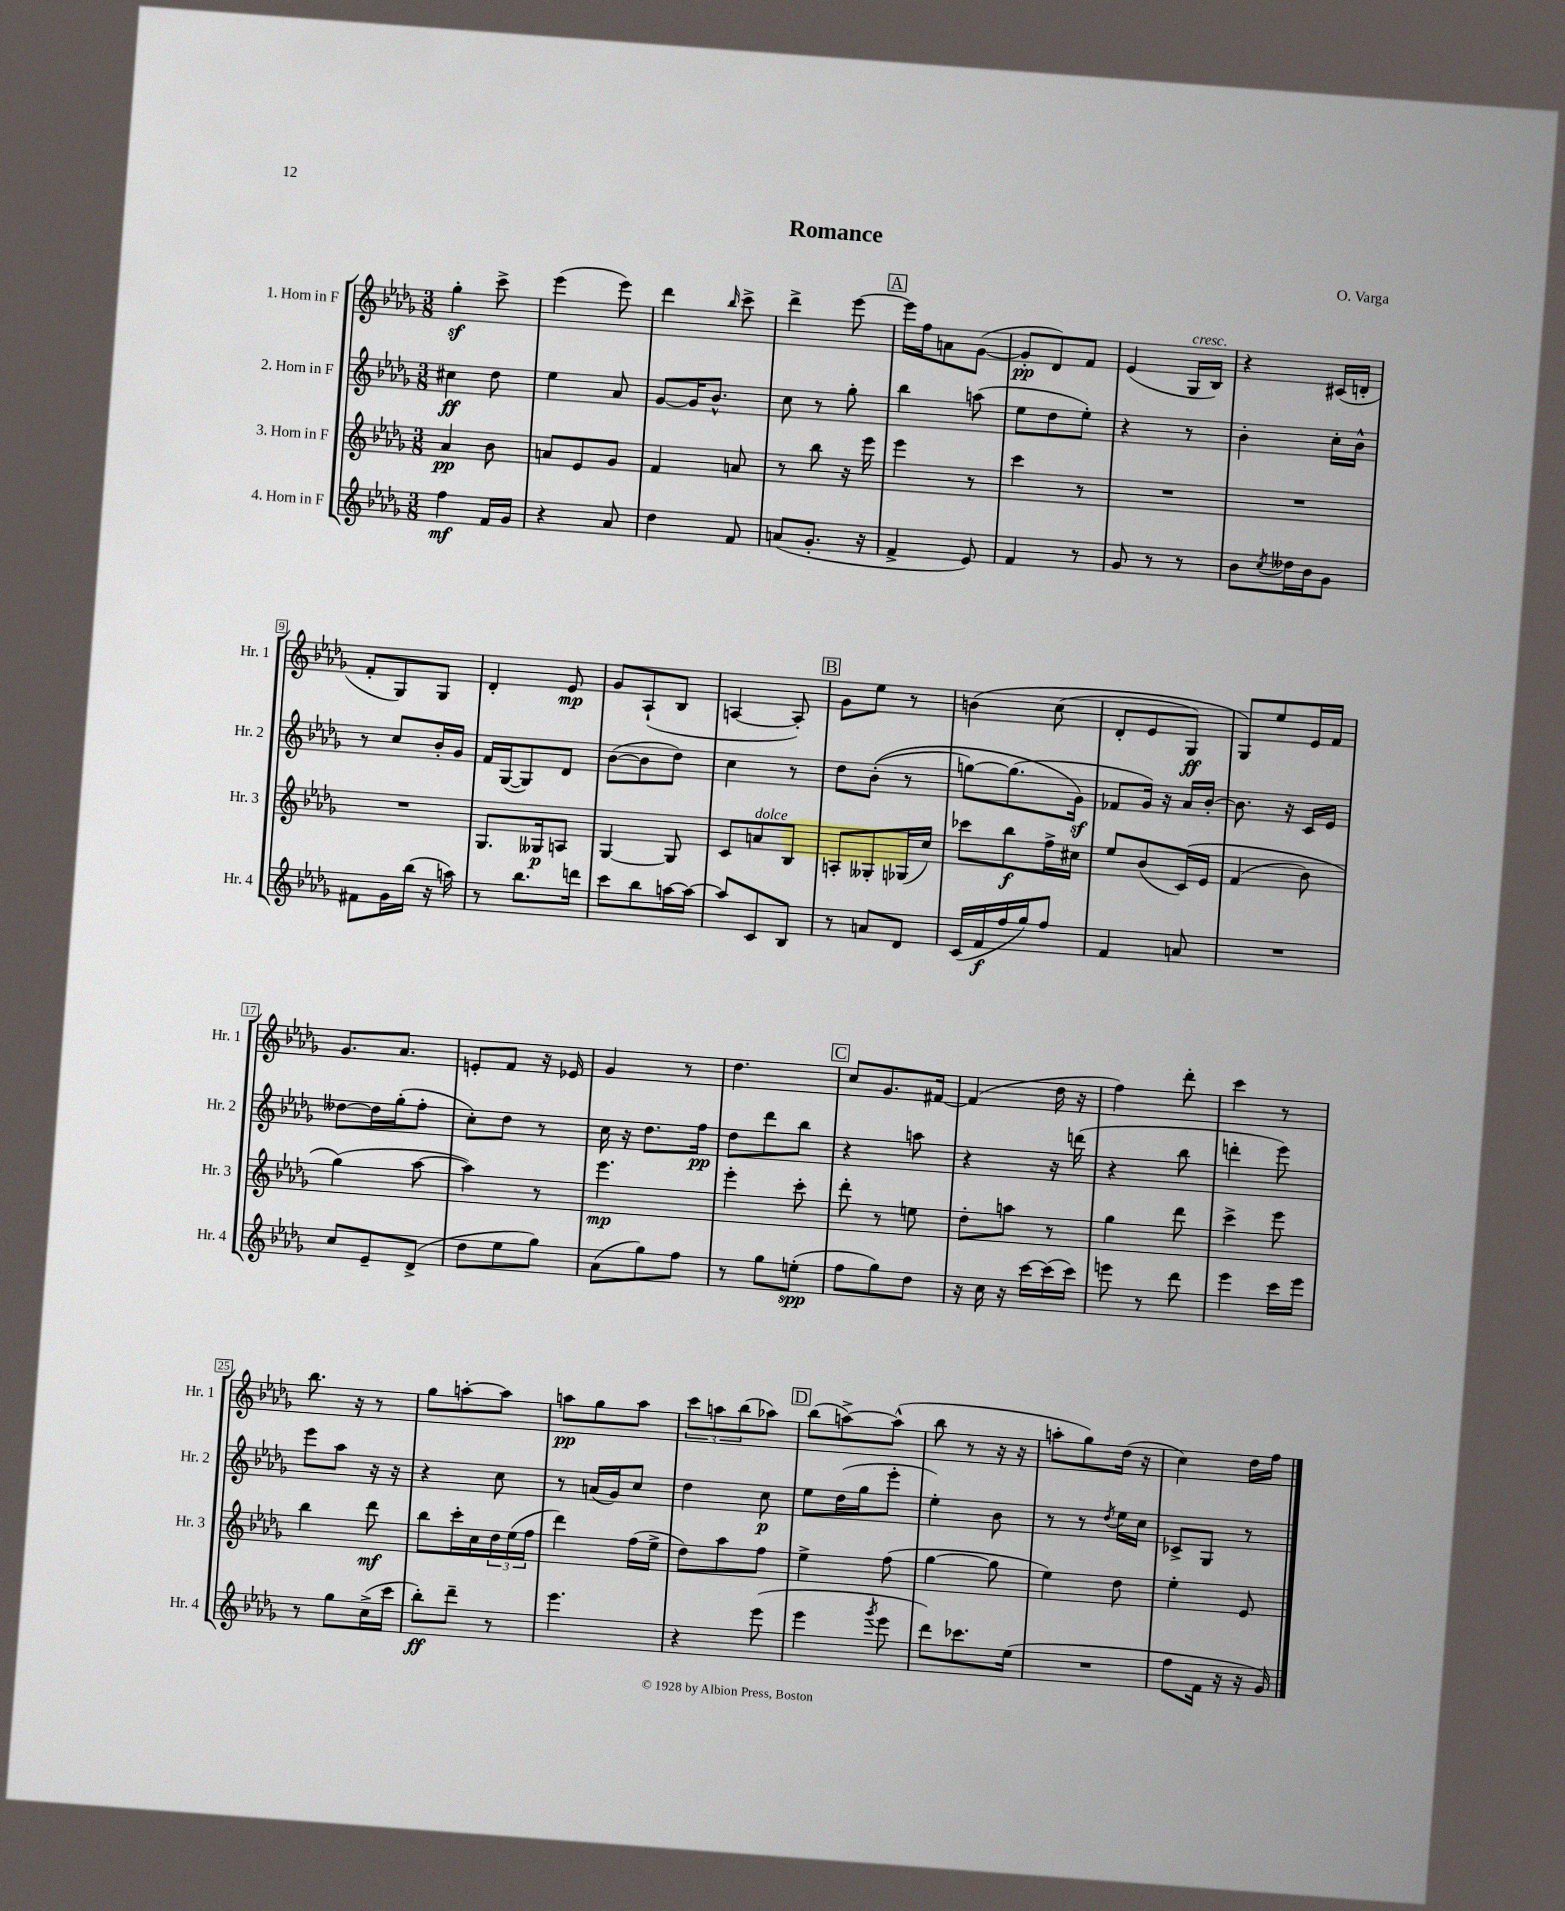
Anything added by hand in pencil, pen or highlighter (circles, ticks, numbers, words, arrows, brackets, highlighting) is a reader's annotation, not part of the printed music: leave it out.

**kern	**dynam	**kern	**dynam	**kern	**dynam	**kern	**dynam
*part4	*part4	*part3	*part3	*part2	*part2	*part1	*part1
*staff4	*staff4	*staff3	*staff3	*staff2	*staff2	*staff1	*staff1
*I"4. Horn in F	*	*I"3. Horn in F	*	*I"2. Horn in F	*	*I"1. Horn in F	*
*I'Hr. 4	*	*I'Hr. 3	*	*I'Hr. 2	*	*I'Hr. 1	*
*clefG2	*	*clefG2	*	*clefG2	*	*clefG2	*
*k[b-e-a-d-g-]	*	*k[b-e-a-d-g-]	*	*k[b-e-a-d-g-]	*	*k[b-e-a-d-g-]	*
*M3/8	*	*M3/8	*	*M3/8	*	*M3/8	*
=1	=1	=1	=1	=1	=1	=1	=1
4ff\	mf	4a-/	pp	4cc#X\	ff	4gg-z'\	.
16f/LL	.	8b-\	.	8dd-\	.	8ccc^\	.
16g-/JJ	.	.	.	.	.	.	.
=2	=2	=2	=2	=2	=2	=2	=2
4r	.	8an/L	.	4ee-\	.	(4eee-\	.
.	.	8e-/	.	.	.	.	.
8a-/	.	8g-/J	.	8a-/	.	8eee-\)	.
=3	=3	=3	=3	=3	=3	=3	=3
4dd-\	.	4f/	.	[8g-/L	.	4ddd-\	.
.	.	.	.	16g-/K]	.	.	.
.	.	.	.	8.b-^^/J	.	.	.
.	.	.	.	.	.	16qqbb-/	.
8f/	.	8an/	.	.	.	8ccc^\	.
=4	=4	=4	=4	=4	=4	=4	=4
(8an/L	.	8r	.	8cc\	.	4ddd-^\	.
8.g-'/J	.	8bb-\	.	8r	.	.	.
.	.	16r	.	8gg-'\	.	[8eee-\	.
16r	.	16eee-\	.	.	.	.	.
!!LO:REH:place=s1:t=A
=5	=5	=5	=5	=5	=5	=5	=5
4f^/	.	4eee-\	.	4bb-\	.	16eee-\LL]	.
.	.	.	.	.	.	16ff\J	.
.	.	.	.	.	.	8an\	.
8e-/)	.	8r	.	(8aan\	.	([8g-\J	.
=6	=6	=6	=6	=6	=6	=6	=6
4f/	.	4ccc\	.	8ee-\L	.	8g-'/L]	pp
.	.	.	.	8dd-\	.	8d-/)	.
8r	.	8r	.	8ee-'\J)	.	8f/J	.
=7	=7	=7	=7	=7	=7	=7	=7
8g-/	.	4.r	.	4r	.	(4e-/	.
8r	.	.	.	.	.	.	.
!	!	!	!	!	!	!LO:TX:a:i:t=cresc.	!
8r	.	.	.	8r	.	16G-/LL	.
.	.	.	.	.	.	16B-/JJ)	.
=8	=8	=8	=8	=8	=8	=8	=8
8b-\L	.	4.r	.	4b-'\	.	4r	.
8qcc/	.	.	.	.	.	.	.
16dd--X\L	.	.	.	.	.	.	.
16b-\J	.	.	.	.	.	.	.
8g-\J	.	.	.	16cc'\LL	.	(16c#X/LL	.
.	.	.	.	16b-^^\JJ	.	16dn'/JJ	.
!!LO:LB:g=z
=9	=9	=9	=9	=9	=9	=9	=9
8f#X\L	.	4.r	.	8r	.	8f'/L	.
16g-\L	.	.	.	8cc/L	.	8G-/)	.
(16bb-\JJ	.	.	.	.	.	.	.
16r	.	.	.	16b-'/L	.	8G-/J	.
16aan\)	.	.	.	16g-/JJ	.	.	.
=10	=10	=10	=10	=10	=10	=10	=10
8r	.	8.G-/L	.	16f/LL	.	4d-'/	.
.	.	.	.	([16G-/J	.	.	.
8.bb-\L	.	.	.	8G-/])	.	.	.
.	.	16G--X/k	p	.	.	.	.
.	.	8An/J	.	8d-/J	.	8e-/	mp
16dddn\Jk	.	.	.	.	.	.	.
=11	=11	=11	=11	=11	=11	=11	=11
8ccc\L	.	[4G-/	.	([8b-\L	.	8g-/L	.
8bb-\	.	.	.	8b-\]	.	(8A-`/	.
[16aan\L	.	8G-/]	.	8dd-\J)	.	8B-/J	.
16aa\JJ_	.	.	.	.	.	.	.
=12	=12	=12	=12	=12	=12	=12	=12
8aa/L]	.	8c/L	.	4cc\	.	[4An/	.
!	!	!LO:TX:a:i:t=dolce	!	!	!	!	!
8c/	.	8an/	.	.	.	.	.
8B-/J	.	8B-/J	.	8r	.	8A'/])	.
!!LO:REH:place=s1:t=B
=13	=13	=13	=13	=13	=13	=13	=13
8r	.	8An'/L	.	8dd-\L	.	8g-\L	.
8an/L	.	8G--X'/	.	((8b-'\J	.	8ee-\J	.
8d-/J	.	(16G-X/L	.	8r	.	8r	.
.	.	16cc/JJ)	.	.	.	.	.
=14	=14	=14	=14	=14	=14	=14	=14
(16c/LL	.	8ccc-X\L	.	[8ggn\L)	.	(4bn\	.
16f/	f	.	.	.	.	.	.
16ff/	.	8bb-\	f	(8.gg\]	.	.	.
16gg-/J)	.	.	.	.	.	.	.
8ff/J	.	16ff^\L	.	.	.	(8cc\	.
.	.	16cc#X\JJ	.	16g-z\Jk)	.	.	.
=15	=15	=15	=15	=15	=15	=15	=15
4f/	.	8ee-/L	.	8f-X/L	.	8d-'/L	.
.	.	(8b-/	.	16g-/Jk)	.	8e-/	.
.	.	.	.	16r	.	.	.
8an/	.	(16c/L)	.	16a-/LL	.	8G-/J)	ff
.	.	16e-/JJ	.	[16b-'/JJ	.	.	.
=16	=16	=16	=16	=16	=16	=16	=16
4.r	.	(4f/	.	8.b-\]	.	8G-/L)	.
.	.	.	.	.	.	8ee-/	.
.	.	.	.	16r	.	.	.
.	.	8b-\)	.	16c/LL	.	16e-/L	.
.	.	.	.	16e-/JJ	.	16f/JJ	.
!!LO:LB:g=z
=17	=17	=17	=17	=17	=17	=17	=17
8cc/L	.	(4gg-\)	.	[8dd--X\L	.	8.g-/L	.
8e-~/	.	.	.	16dd--\L]	.	.	.
.	.	.	.	(16gg-'\J	.	8.a-/J	.
(8d-^/J	.	[8aa-\	.	8ff'\J	.	.	.
=18	=18	=18	=18	=18	=18	=18	=18
8dd-\L	.	4aa-\])	.	8cc'\L)	.	8en'/L	.
8ee-\	.	.	.	8dd-\J	.	8f/J	.
8gg-\J)	.	8r	.	8r	.	16r	.
.	.	.	.	.	.	16e-X/	.
=19	=19	=19	=19	=19	=19	=19	=19
(8a-\L	.	4.eee-\	mp	16cc\	.	4g-/	.
.	.	.	.	16r	.	.	.
8gg-\)	.	.	.	8.dd-\L	.	.	.
8ff\J	.	.	.	.	.	8r	.
.	.	.	.	16ff\Jk	pp	.	.
=20	=20	=20	=20	=20	=20	=20	=20
8r	.	4eee-'\	.	8dd-\L	.	4.dd-\	.
8gg-\L	.	.	.	8ddd-\	.	.	.
(8een'\J	spp	8ccc'\	.	8bb-\J	.	.	.
!!LO:REH:place=s1:t=C
=21	=21	=21	=21	=21	=21	=21	=21
8ff\L	.	8ddd-'\	.	4r	.	8cc/L	.
8gg-\)	.	8r	.	.	.	8.g-/	.
8dd-\J	.	8een\	.	8aan\	.	.	.
.	.	.	.	.	.	[16f#X/Jk	.
=22	=22	=22	=22	=22	=22	=22	=22
16r	.	8dd-'\L	.	4r	.	(4f#/]	.
16cc\	.	.	.	.	.	.	.
16r	.	8aan\J	.	.	.	.	.
[16ccc\LL	.	.	.	.	.	.	.
(16ccc\]	.	8r	.	16r	.	16dd-\	.
16ccc\JJ)	.	.	.	(16dddn\	.	16r	.
=23	=23	=23	=23	=23	=23	=23	=23
8eeen\	.	4gg-\	.	4r	.	4ff\)	.
8r	.	.	.	.	.	.	.
8ddd-\	.	8ddd-\	.	8bb-\	.	8ddd-'\	.
=24	=24	=24	=24	=24	=24	=24	=24
4eee-\	.	4ccc^\	.	4dddn'\	.	4ccc\	.
16ccc\LL	.	8eee-\	.	8eee-\)	.	8r	.
16eee-\JJ	.	.	.	.	.	.	.
!!LO:LB:g=z
=25	=25	=25	=25	=25	=25	=25	=25
8r	.	4bb-\	.	8eee-\L	.	8.bb-\	.
8gg-\L	.	.	.	8aa-\J	.	.	.
.	.	.	.	.	.	16r	.
(16cc^\L	.	8ddd-\	mf	16r	.	8r	.
16ccc\JJ	.	.	.	16r	.	.	.
=26	=26	=26	=26	=26	=26	=26	=26
8bb-'\L)	ff	8bb-\L	.	4r	.	8gg-\L	.
8ddd-~\J	.	16ccc'\L	.	.	.	[8aan'\	.
.	.	16cc\	.	.	.	.	.
8r	.	24dd-\	.	8cc\	.	8aa\J]	.
.	.	(24ee-\	.	.	.	.	.
.	.	24ff\JJ	.	.	.	.	.
=27	=27	=27	=27	=27	=27	=27	=27
4.eee-\	.	4ddd-\)	.	8r	.	8aan\L	pp
.	.	.	.	(16an/LL	.	8gg-\	.
.	.	.	.	16g-/J)	.	.	.
.	.	(16ff\LL	.	8cc/J	.	8aa\J	.
.	.	16ee-^\JJ	.	.	.	.	.
=28	=28	=28	=28	=28	=28	=28	=28
4r	.	8dd-\L)	.	4dd-\	.	12ccc\L	.
.	.	.	.	.	.	12aan\	.
.	.	8aa-\	.	.	.	.	.
.	.	.	.	.	.	(12bb-\	.
(8eee-\	.	8ff\J	.	8cc\	p	8aa-X\J)	.
!!LO:REH:place=s1:t=D
=29	=29	=29	=29	=29	=29	=29	=29
4eee-\	.	4ee-^\	.	8ee-\L	.	(8bb-\L	.
.	.	.	.	(16dd-\L	.	[8aan^\)	.
.	.	.	.	16gg-\J	.	.	.
8qggg-/	.	.	.	.	.	.	.
8eee-\	.	(8ff\	.	8eee-'\J	.	(8aa^^\J]	.
=30	=30	=30	=30	=30	=30	=30	=30
8ddd-\L)	.	[4gg-\	.	4ee-'\)	.	8bb-\	.
8.ccc-X\	.	.	.	.	.	8r	.
.	.	8gg-\]	.	8b-\	.	16r	.
(16ee-\Jk	.	.	.	.	.	16r	.
=31	=31	=31	=31	=31	=31	=31	=31
4.r	.	4ee-\)	.	8r	.	8aan'\L	.
.	.	.	.	8r	.	8gg-\)	.
.	.	.	.	8qdd-/	.	.	.
.	.	8dd-\	.	16ee-\LL	.	(16dd-\Jk	.
.	.	.	.	16cc\JJ	.	16r	.
=32	=32	=32	=32	=32	=32	=32	=32
8ff\L	.	4ee-'\	.	8c-X^/L	.	4cc\)	.
16f\Jk	.	.	.	8G-/J	.	.	.
16r	.	.	.	.	.	.	.
16r	.	8e-/	.	8r	.	16dd-\LL	.
16g-/)	.	.	.	.	.	16ff\JJ	.
==	==	==	==	==	==	==	==
*-	*-	*-	*-	*-	*-	*-	*-
